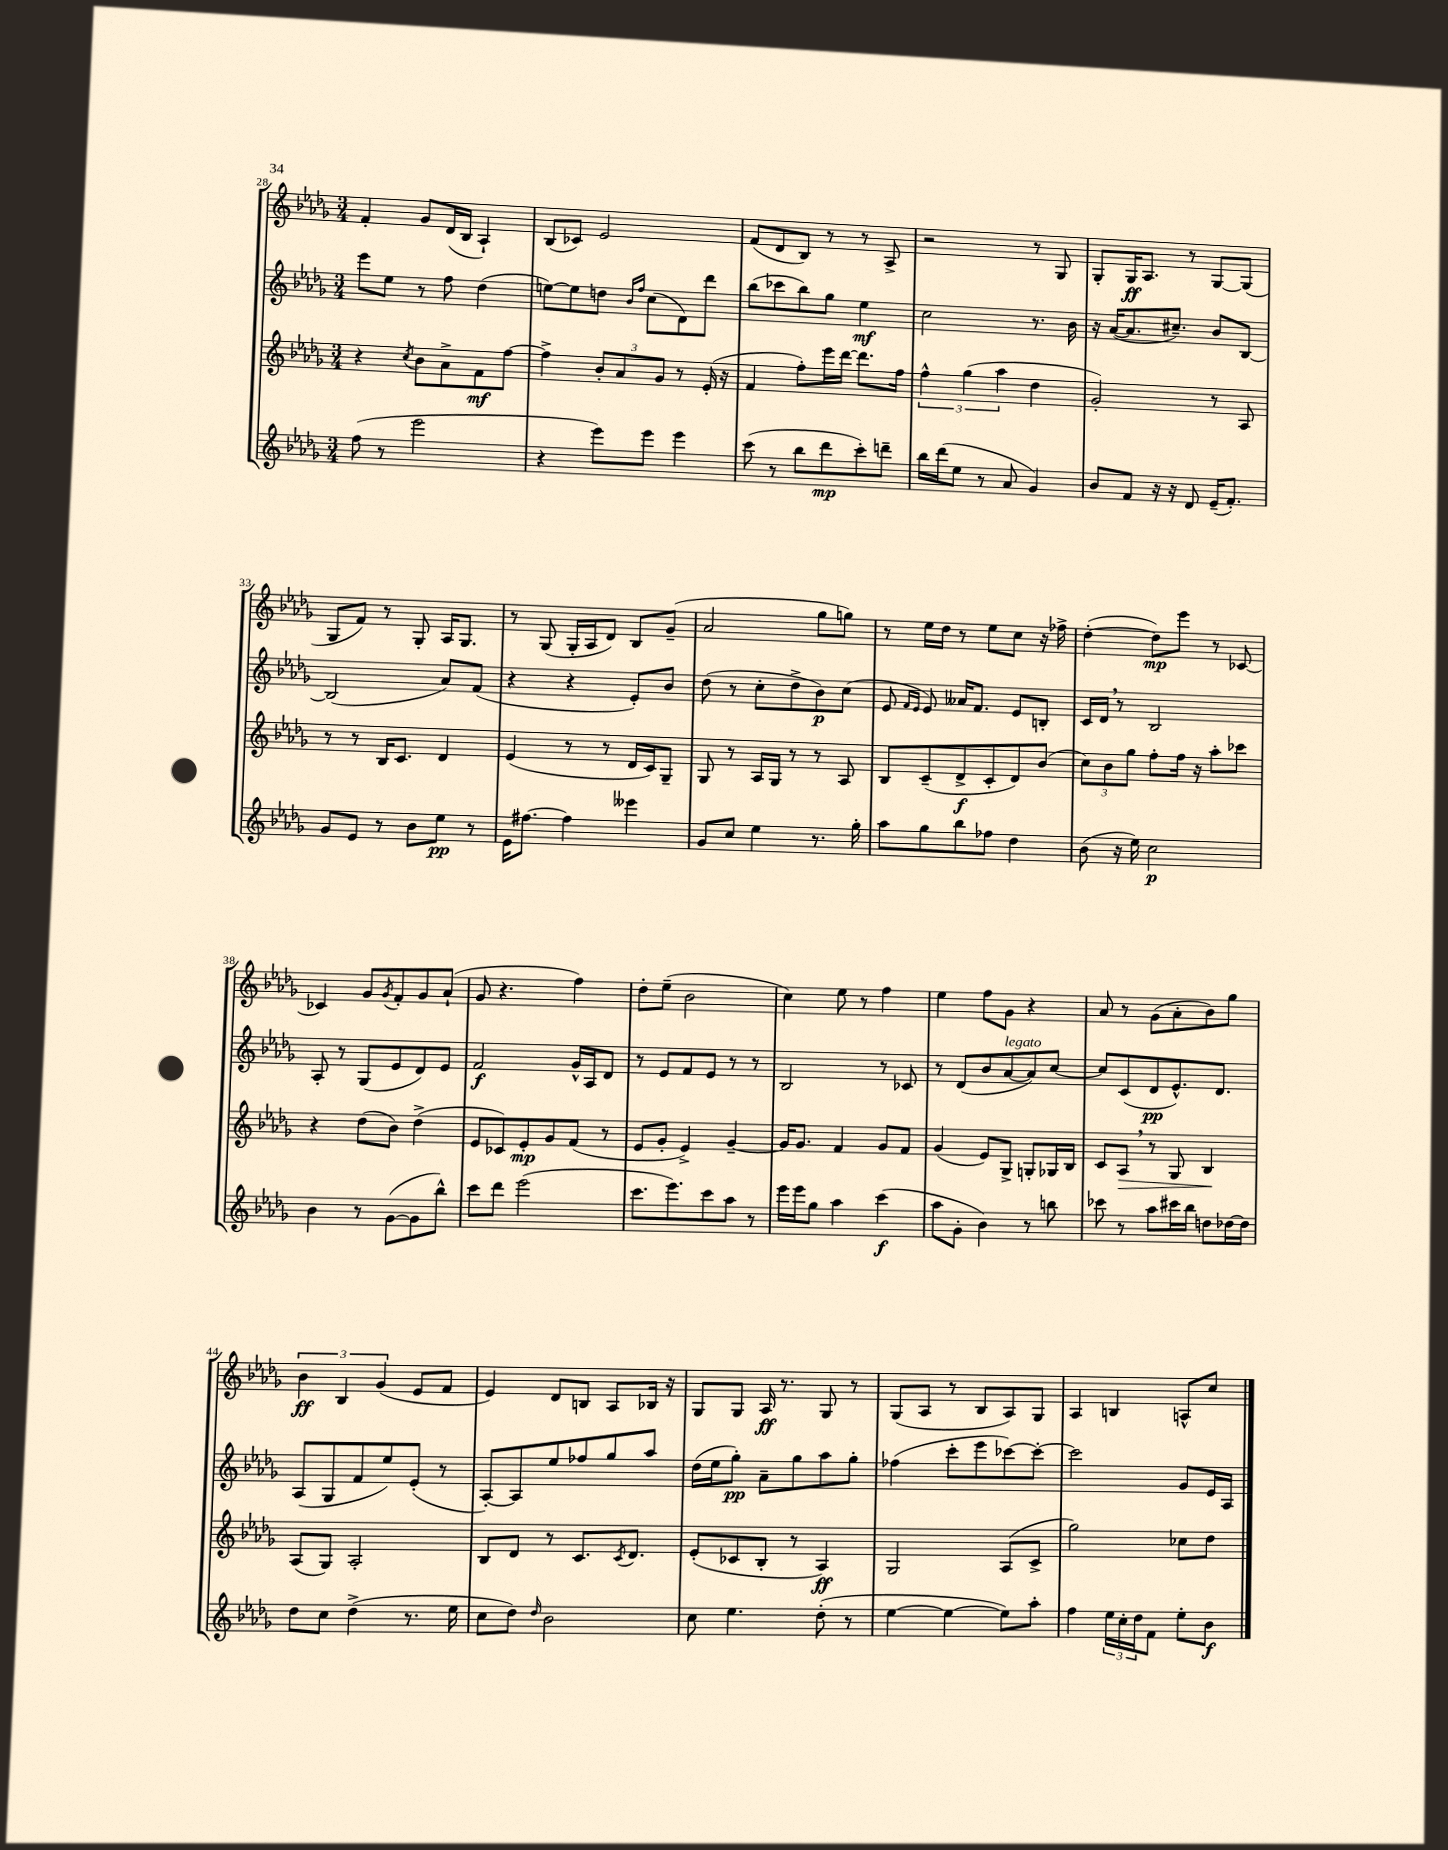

**kern	**kern	**kern	**kern
*staff4	*staff3	*staff2	*staff1
*clefG2	*clefG2	*clefG2	*clefG2
*k[b-e-a-d-g-]	*k[b-e-a-d-g-]	*k[b-e-a-d-g-]	*k[b-e-a-d-g-]
*M3/4	*M3/4	*M3/4	*M3/4
(8ff\	4r	8eee-\L	4f'/
8r	.	8ee-\J	.
.	8qcc/	.	.
2eee-\	8b-\L	8r	8g-/L
.	8a-^\	8ff\	(16d-/L
.	.	.	16B-/JJ
.	8f\	(4dd-\	4A-`/)
.	[8ff\J	.	.
=	=	=	=
4r	4ff^\]	[8ee\L)	(8B-/L
.	.	8ee\]	8c-/J)
8eee-\L)	12b-'/L	8dd\J	2e-/
.	12a-/	.	.
.	.	16qqb-/LL	.
.	.	16qqff/JJ	.
8eee-\J	.	(8cc\L	.
.	12g-/J	.	.
4eee-\	8r	8d-\)	.
.	(16e-'/	8ddd-\J	.
.	16r	.	.
=	=	=	=
(8ccc\	4f/	(8bb-\L	(8f/L
8r	.	8ccc-\	8d-/
8bb-\L	8ff'\L)	8bb-\)	8B-/J)
8ddd-\	16eee-\L	8gg-\J	8r
.	[16ddd-\JJ	.	.
8ccc'\)	8.ddd-\]L	4ee-\	8r
8ddd~\J	.	.	8A-^/
.	16ff\Jk	.	.
=	=	=	=
16bb-\LL	6ff^^\	2cc\	2r
(16ddd-\J	.	.	.
8ee-\J	.	.	.
.	(6gg-\	.	.
8r	.	.	.
.	6aa-\	.	.
8a-/	.	.	.
4g-/)	4dd-\	8.r	8r
.	.	.	8G-/
.	.	16b-\	.
=	=	=	=
8b-/L	2g-'/)	16r	8G-'/L
.	.	([16a-/LK	.
8f/J	.	8.a-/]	16G-/K
.	.	.	8.A-/J
16r	.	.	.
16r	.	8.cc#~/J)	.
8d-/	.	.	8r
(16e-~/LK	8r	8b-/L	[8G-/L
8.f'/J)	.	.	.
.	8A-/	[8B-/J	(8G-/]J
=	=	=	=
8g-/L	8r	(2B-/]	8G-/L
8e-/J	8r	.	8f/J)
8r	16B-/LK	.	8r
.	8.c/J	.	.
8b-\L	.	.	8G-'/
8ee-\J	4d-/	8a-/L)	16A-/LK
.	.	.	8.G-/J
8r	.	(8f/J	.
=	=	=	=
16e-\LK	(4e-/	4r	8r
[8.ff#\J	.	.	.
.	.	.	(8G-/
4ff#\]	8r	4r	16G-'/LL
.	.	.	16A-/J
.	8r	.	8d-/J)
4eee--\	16d-/LL	8e-'/L)	8B-/L
.	16c/J)	.	.
.	8G-~/J	8b-/J	(8g-~/J
=	=	=	=
8g-/L	8G-/	(8dd-\	2a-/
8cc/J	8r	8r	.
4ee-\	16A-/LL	8cc'\L	.
.	16G-/JJ	.	.
.	8r	8dd-^\	.
8.r	8r	8b-\)	8gg-\L
.	8A-/	(8cc\J	8gg\J)
16gg-'\	.	.	.
=	=	=	=
8aa-\L	8B-/L	8e-/	8r
.	.	16qqf/LL	.
.	.	16qqe-/JJ	.
8gg-\	(8c~/	8e-/)	16ee-\LL
.	.	.	16dd-\JJ
8bb-\	8d-^/	16a--/LK	8r
.	.	8.f/J	.
8ff-\J	8c'/	.	8ee-\L
4dd-\	8d-/)	8e-/L	8cc\J
.	(8b-/J	8B'/J	16r
.	.	.	16ff-^\
=	=	=	=
(8b-\	12cc\L)	16c/LL	([4dd-'\
.	.	16d-/JJ	.
.	12b-\	.	.
16r	.	8r	.
.	12gg-\J	.	.
16ee-\)	.	.	.
2cc\	8ff'\L	2B-/	8dd-\]L)
.	16ff\Jk	.	8eee-\J
.	16r	.	.
.	8aa-'\L	.	8r
.	8ccc-\J	.	[8c-/
=	=	=	=
4b-\	4r	8A-'/	4c-/]
.	.	8r	.
8r	(8dd-\L	(8G-/L	8g-/L
.	.	.	8qg-/
([8g-\L	8b-\J)	8e-/	8f'/
8g-\]	(4dd-^\	8d-/)	8g-/
8bb-^^\J)	.	8e-/J	(8a-`/J
=	=	=	=
8ccc\L	8e-/L	2f/	8g-/
8ddd-\J	8c-/)	.	4.r
(2eee-\	8e-'/	.	.
.	8g-/	.	.
.	(8f/J	16g-^^/LL	4ff\)
.	.	16A-/J	.
.	8r	8d-/J	.
=	=	=	=
8.ccc\L	8e-/L	8r	8dd-'\L
.	8g-'/J	8e-/L	(8ee-~\J
8.eee-\)	.	.	.
.	4e-^/)	8f/	2b-\
8ccc\	.	8e-/J	.
8aa-\J	[4g-~/	8r	.
8r	.	8r	.
=	=	=	=
16eee-\LL	16g-/]LK	2B-/	4cc\)
16eee-\J	8.g-/J	.	.
8gg-\J	.	.	.
4aa-\	4f/	.	8ee-\
.	.	.	8r
(4ccc\	8g-/L	8r	4ff\
.	8f/J	8c-/	.
=	=	=	=
8aa-\L	(4g-/	8r	4ee-\
8g-'\J	.	(8d-/L	.
4b-\)	8e-/L)	8b-/	8ff\L
.	8G-^/J	[8a-/	8g-\J
8r	8G'/L	8a-/])	4r
8bb\	16G-/L	[8cc/J	.
.	16B-/JJ	.	.
=	=	=	=
8ccc-\	8c/L	8cc/]L	8a-/
8r	8A-/J	(8c/	8r
8aa-\L	8r	8d-/	(8g-\L
16ccc#\L	8G-/	8.e-^^/)	8a-'\
16bb-\JJ	.	.	.
8dd\L	4B-/	.	8b-\)
.	.	8.d-/J	.
[16dd-\L	.	.	8gg-\J
16dd-\]JJ	.	.	.
=	=	=	=
8dd-\L	(8A-/L	(8A-/L	6b-\
8cc\J	8G-/J)	8G-/	.
.	.	.	6B-/
(4dd-^\	2A-'/	8f/	.
.	.	.	(6g-/
.	.	8ee-/)	.
8.r	.	(8e-'/J	8e-/L
.	.	8r	8f/J
16ee-\	.	.	.
=	=	=	=
8cc\L	8B-/L	[8A-'/L)	4e-/)
8dd-\J)	8d-/J	8A-/]	.
16qqdd-/	.	.	.
2b-\	8r	8ee-/	8d-/L
.	8.c/L	8ff-/	8B/J
.	.	8gg-/	8A-/L
.	8qc/	.	.
.	8.d-/J	.	.
.	.	8aa-/J	16B-/Jk
.	.	.	16r
=	=	=	=
8cc\	(8e-'/L	(16dd-\LL	8G-/L
.	.	16ee-\J	.
4.ee-\	8c-/	8gg-'\J)	8G-/J
.	8B-'/J	8a-~\L	16A-/
.	.	.	8.r
.	8r	8gg-\	.
(8dd-'\	4A-/)	8aa-\	8G-/
8r	.	8gg-'\J	8r
=	=	=	=
[4ee-\	2G-/	(4ff-\	(8G-/L
.	.	.	8A-/J
4ee-\_	.	8ccc'\L	8r
.	.	8eee-\	8B-/L
8ee-\]L)	(8A-/L	[8ccc-\)	8A-/)
8aa-'\J	8c^/J	8ccc-'\_J	8G-/J
=	=	=	=
4ff\	2gg-\)	2ccc-\]	4A-/
24ee-\LL	.	.	4B/
24cc'\	.	.	.
24dd-\J	.	.	.
8f\J	.	.	.
8ee-'\L	8cc-\L	8g-/L	8A^^/L
8b-\J	8dd-\J	16e-/L	8cc/J
.	.	16A-/JJ	.
==	==	==	==
*-	*-	*-	*-
